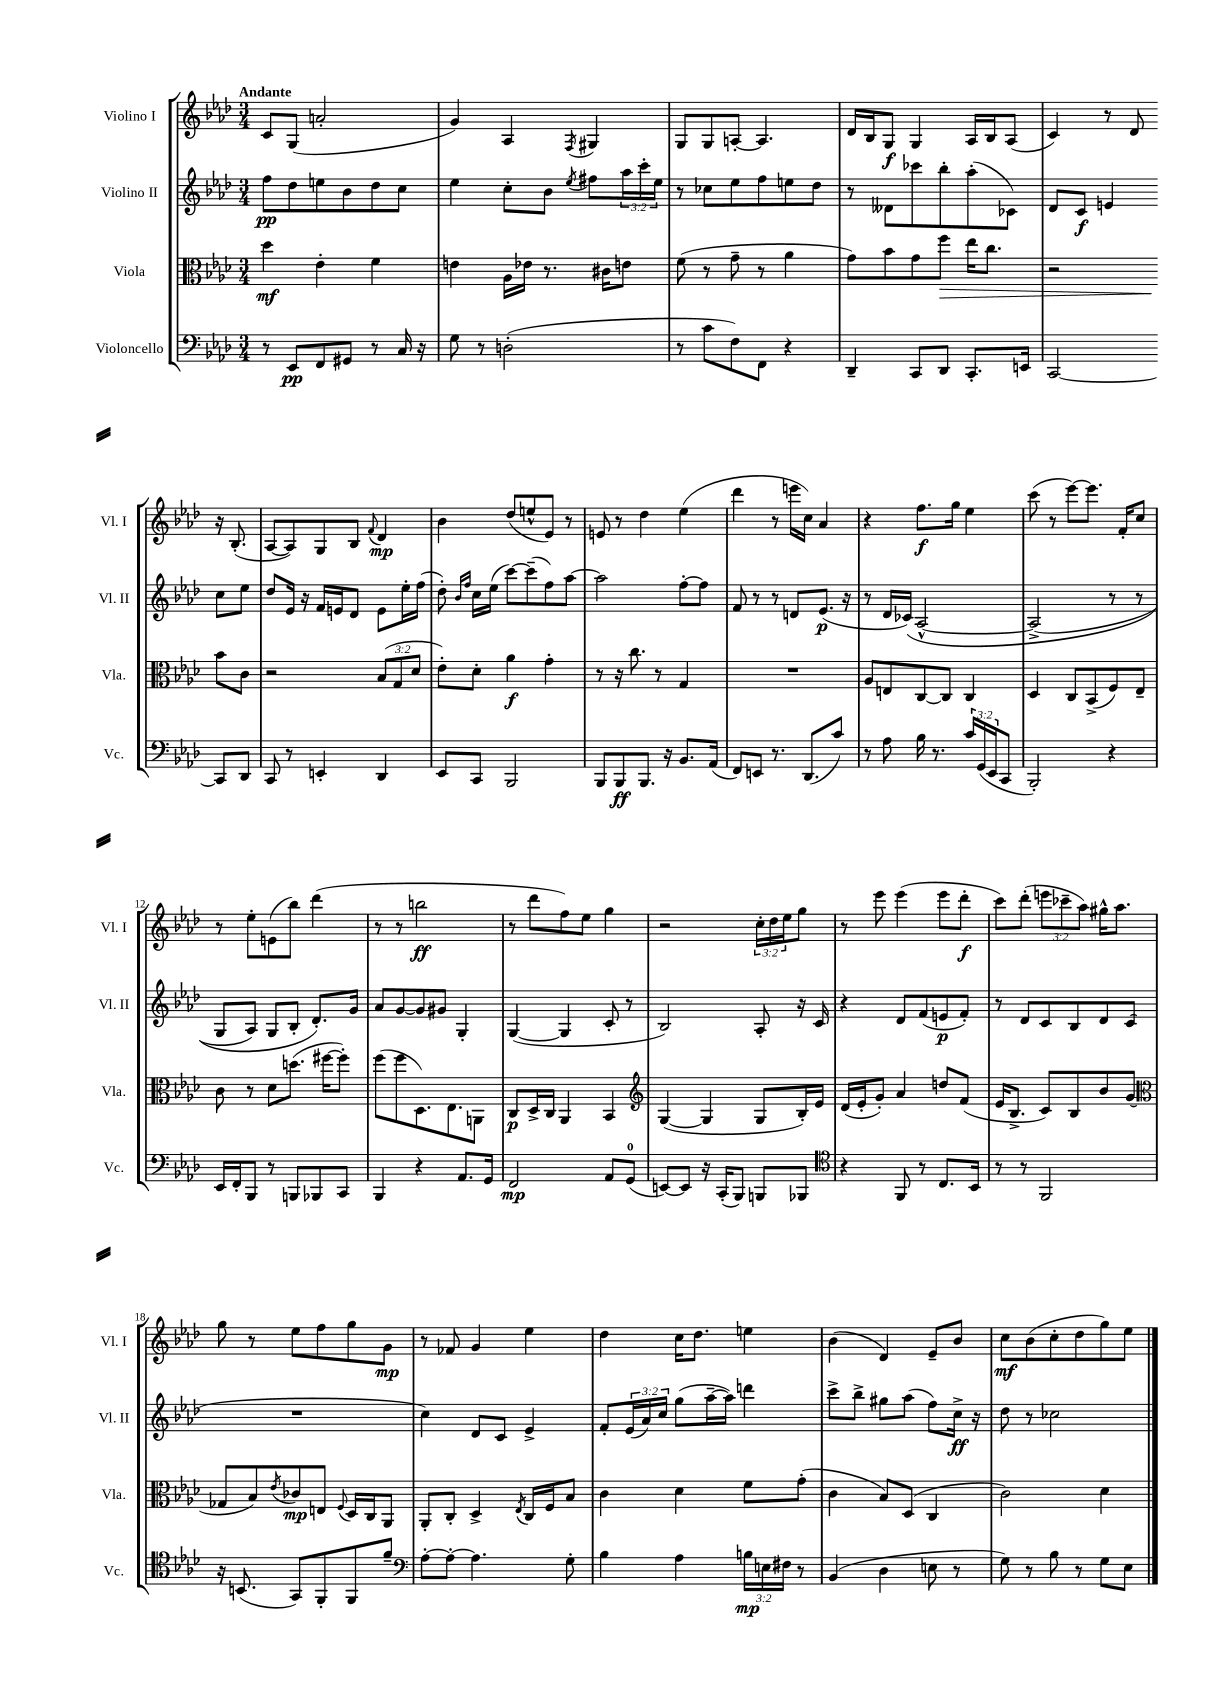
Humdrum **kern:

**kern	**kern	**kern	**kern
*staff4	*staff3	*staff2	*staff1
*clefF4	*clefC3	*clefG2	*clefG2
*k[b-e-a-d-]	*k[b-e-a-d-]	*k[b-e-a-d-]	*k[b-e-a-d-]
*M3/4	*M3/4	*M3/4	*M3/4
8r	4dd-	8ff	8c
8EE-	.	8dd-	(8G
8FF	4e-'	8ee	2a'
8GG#	.	8b-	.
8r	4f	8dd-	.
16C	.	8cc	.
16r	.	.	.
=	=	=	=
8G	4e	4ee-	4g)
8r	.	.	.
(2D'	16A-	8cc'	4A-
.	16e-	.	.
.	8.r	8b-	.
.	.	8qee-	8qF
.	.	8ff#	4G#
.	16c#	.	.
.	8e	24aa-	.
.	.	24ccc'	.
.	.	24ee-	.
=	=	=	=
8r	(8f	8r	8G
8c	8r	8cc-	8G
8F)	8g~	8ee-	[8A'
8FF	8r	8ff	4.A]
4r	4a-	8ee	.
.	.	8dd-	.
=	=	=	=
4DD-~	8g)	8r	16d-
.	.	.	16B-
.	8b-	8d--	8G
8CC	8g	8ccc-	4G
8DD-	8ff	8bb-'	.
8.CC'	16ee-	(8aa-'	16A-
.	8.cc	.	16B-
.	.	8c-)	(8A-
16EE	.	.	.
=	=	=	=
[2CC	2r	8d-	4c)
.	.	8c	.
.	.	4e	8r
.	.	.	8d-
8CC]	8b-	8cc	16r
.	.	.	(8.B-'
8DD-	8c	8ee-	.
=	=	=	=
8CC	2r	8dd-	[8A-
8r	.	16e-	8A-])
.	.	16r	.
4EE'	.	16f	8G
.	.	16e	.
.	.	8d-	8B-
.	.	.	8qqf
4DD-	(12B-	8e	4d-
.	12G	.	.
.	.	16ee-'	.
.	12d-	.	.
.	.	(16ff	.
=	=	=	=
8EE-	8e-')	8dd-')	4b-
.	.	16qqb-	.
.	.	16qqff	.
8CC	8d-'	16cc	.
.	.	(16ee-	.
2BBB-	4a-	[8ccc)	(8dd-
.	.	(8ccc~]	8ee^^
.	4g'	8ff)	8e-)
.	.	[8aa-	8r
=	=	=	=
8BBB-	8r	2aa-]	8e
8BBB-	16r	.	8r
.	8.cc	.	.
8.BBB-	.	.	4dd-
.	8r	.	.
16r	.	.	.
8.BB-	4G	[8ff'	(4ee-
.	.	8ff]	.
(16AA-	.	.	.
=	=	=	=
8FF)	2.r	8f	4ddd-
8EE	.	8r	.
8.r	.	8r	8r
.	.	8d	16eee
(8.DD-	.	.	16cc)
.	.	(8.e-	4a-
8c)	.	.	.
.	.	16r	.
=	=	=	=
8r	8A-	8r	4r
8A-	8E	16d-	.
.	.	&(16c-)	.
16B-	[8C	[2A-^^	8.ff
8.r	.	.	.
.	8C]	.	.
.	.	.	16gg
24c	4C	.	4ee-
(24GG	.	.	.
24EE-	.	.	.
8CC	.	.	.
=	=	=	=
2BBB-')	4D-	(2A-^]	(8ccc
.	.	.	8r
.	8C	.	[8eee-)
.	(8BB-^	.	8.eee-]
4r	8F)	8r	.
.	.	.	16f'
.	8E-~	8r	8cc
=	=	=	=
16EE-	8c	8G	8r
16FF'	.	.	.
8BBB-	8r	8A-)	8ee-'
8r	8d-	8G	(8e
8BBB	(8.dd	8B-'	8bb-)
8BBB-	.	8.d-'&)	(4ddd-
.	[16ff#	.	.
8CC	8ff#'])	.	.
.	.	16g	.
=	=	=	=
4BBB-	(8ff	8a-	8r
.	8ff	[8g	8r
4r	8.D-)	8g]	2bb
.	.	8g#	.
.	8.E-	.	.
8.AA-	.	4G'	.
.	8AA	.	.
16GG	.	.	.
=	=	=	=
2FF	8C	([4G	8r
.	16D-^	.	8ddd-
.	16C	.	.
.	4AA-	4G]	8ff)
.	.	.	8ee-
8AA-	4BB-	8c'	4gg
(8GG	.	8r	.
=	=	=	=
*	*clefG2	*	*
[8EE)	([4G	2B-)	2r
8EE]	.	.	.
16r	4G]	.	.
(16CC'	.	.	.
8BBB-)	.	.	.
8BBB	8G	8A-'	24cc'
.	.	.	24dd-
.	.	.	24ee-
8BBB-	16B-')	16r	8gg
.	16e-	16c	.
=	=	=	=
*clefC4	*	*	*
4r	(16d-	4r	8r
.	16e-'	.	.
.	8g')	.	8eee-
8FF	4a-	8d-	(4eee-
8r	.	(8f	.
8.C	8dd	8e	8eee-
.	(8f	8f')	8ddd-'
16BB-	.	.	.
=	=	=	=
8r	16e-	8r	8ccc)
.	8.B-^	.	.
8r	.	8d-	(8ddd-'
2FF	8c)	8c	12eee
.	.	.	12ccc-~
.	8B-	8B-	.
.	.	.	12aa-)
.	8b-	8d-	16gg#^^
.	.	.	8.aa-
.	(8g	(8c	.
=	=	=	=
*	*clefC3	*	*
16r	8G-	2.r	8gg
(8.BB	.	.	.
.	8B-)	.	8r
.	8qe-	.	.
8GG)	8c-	.	8ee-
8FF'	8E	.	8ff
.	8qqF	.	.
8FF	16D-	.	8gg
.	16C	.	.
8f~	8AA-	.	8g
=	=	=	=
*clefF4	*	*	*
[8A-'	8AA-'	4cc)	8r
8A-'_	8C'	.	8f-
4.A-]	4D-^	8d-	4g
.	.	8c	.
.	8qE-	.	.
.	16C	4e-^	4ee-
.	16F	.	.
8G'	8B-	.	.
=	=	=	=
4B-	4c	8f'	4dd-
.	.	(24e-	.
.	.	24a-)	.
.	.	24cc	.
4A-	4d-	(8gg	16cc
.	.	.	8.dd-
.	.	[16aa-~	.
.	.	16aa-])	.
24B	8f	4ddd	4ee
24E	.	.	.
24F#	.	.	.
8r	(8g'	.	.
=	=	=	=
(4BB-	4c	8ccc^	(4b-
.	.	8bb-^	.
4D-	8B-)	8gg#	4d-)
.	(8D-	(8aa-	.
8E	4C	8ff)	8e-~
8r	.	16cc^	8b-
.	.	16r	.
=	=	=	=
8G)	2c)	8dd-	8cc
8r	.	8r	(8b-
8B-	.	2cc-	8cc'
8r	.	.	8dd-
8G	4d-	.	8gg)
8E-	.	.	8ee-
==	==	==	==
*-	*-	*-	*-
